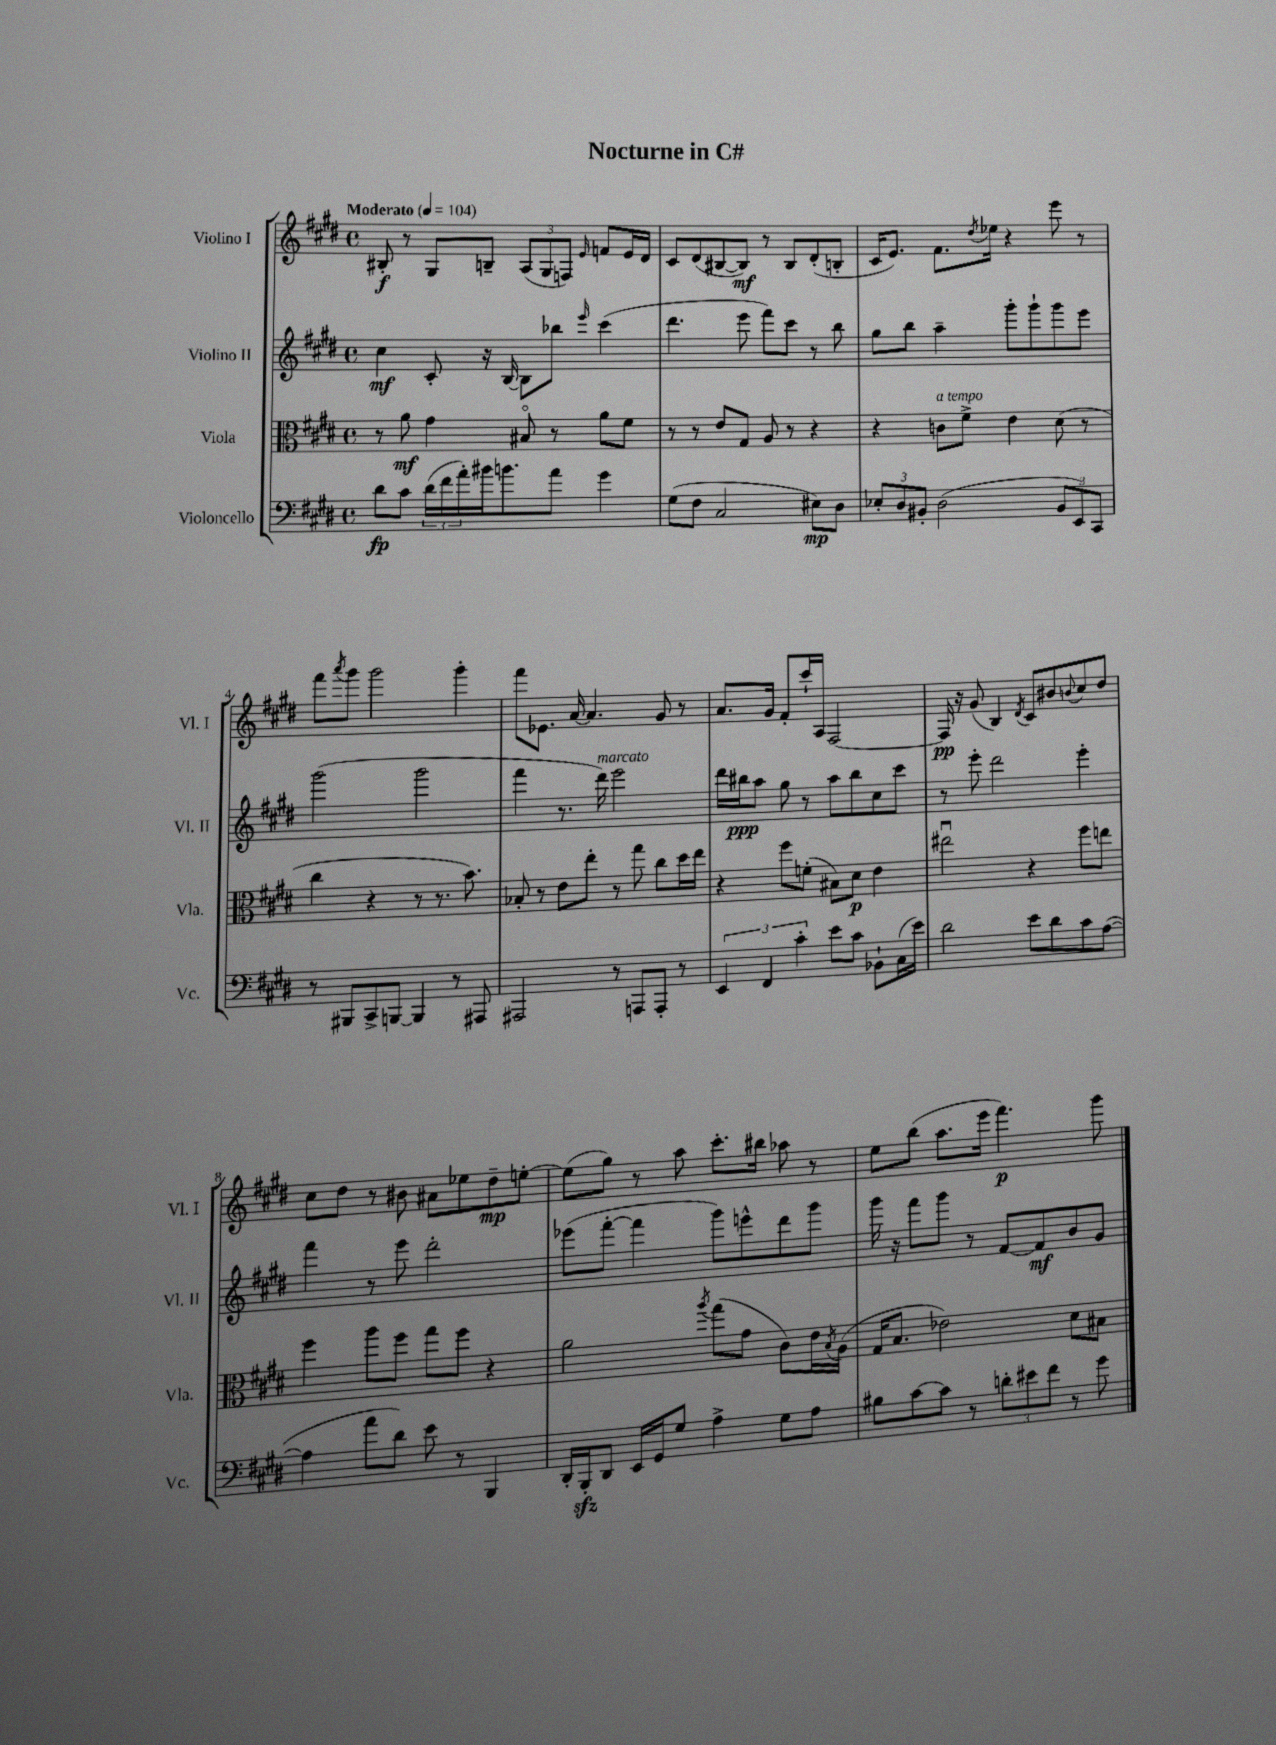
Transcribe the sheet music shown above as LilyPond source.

\header { title = "Nocturne in C#" }
<<
\new StaffGroup <<
\new Staff = "s0" \with { instrumentName = "Violino I" shortInstrumentName = "Vl. I" } {
    \clef treble \key e \major \defaultTimeSignature \time 4/4 \tempo "Moderato" 4 = 104
    bis8-.\f r8 gis8 b8-- \tuplet 3/2 { a8( gis8 f8) } \grace { e'16 } f'8 e'16 dis'16 |
    cis'8 dis'8( bis8~ bis8\mf) r8 bis8 dis'8-.( b8-. |
    cis'16 e'8.) fis'8. \acciaccatura { dis''8 } ees''16 r4 e'''8 r8 |
    fis'''8 \acciaccatura { a'''8 } gis'''8 gis'''2 gis'''4-. |
    fis'''8 ees'8. a'16~ a'4. gis'8 r8 |
    a'8. gis'16 fis'8-. cis'''16-! a16 fis2~ |
    fis16\pp r16 gis'8( b4) \acciaccatura { dis'8 } cis'8 bis'8 \appoggiatura { b'8 } cis''8 dis''8 |
    cis''8 dis''8 r8 bis'8 ais'8 ees''8 dis''8--\mp e''8~-. |
    e''8( gis''8) r8 a''8 cis'''8.-. bis''16 aes''8 r8 |
    e''8 b''8( a''8. e'''16 fis'''4.\p) gis'''8 \bar "|." |
}
\new Staff = "s1" \with { instrumentName = "Violino II" shortInstrumentName = "Vl. II" } {
    \clef treble \key e \major \defaultTimeSignature \time 4/4
    cis''4\mf cis'8-. r16 b16~ b8 bes''8 \grace { e'''16 } cis'''4( |
    dis'''4. e'''8 fis'''8) cis'''8 r8 b''8 |
    gis''8 b''8 a''4-- gis'''8-. gis'''8-! gis'''8 e'''8 |
    gis'''2( gis'''2 |
    fis'''4 r8. dis'''16^\markup { \italic "marcato" }) e'''2 |
    dis'''16 bis''16\ppp a''8 gis''8 r8 a''8 bis''8 cis''8 cis'''8 |
    r8 e'''8-. dis'''2 e'''4-. |
    fis'''4 r8 e'''8 dis'''2-. |
    ees'''8( fis'''8~-. fis'''4 gis'''8) e'''8-^ dis'''8 gis'''8 |
    gis'''16 r16 fis'''8 gis'''8 r8 fis'8~ fis'8\mf b'8 gis'8 \bar "|." |
}
\new Staff = "s2" \with { instrumentName = "Viola" shortInstrumentName = "Vla." } {
    \clef alto \key e \major \defaultTimeSignature \time 4/4
    r8 a'8\mf gis'4 bis8\flageolet r8 a'8 fis'8 |
    r8 r8 e'8 gis8 a8 r8 r4 |
    r4 c'8^\markup { \italic "a tempo" } fis'8-> e'4 dis'8( r8 |
    cis''4 r4 r8 r8. b'8.) |
    bes8-. r8 e'8 e''8-. r8 gis''8 cis''8 dis''16 e''16 |
    r4 fis''8 f'8-.( bis8) dis'8\p e'4 |
    eis''2\downbow r4 fis''8 e''8 |
    fis''4 a''8 fis''8 gis''8 fis''8 r4 |
    a'2 \acciaccatura { a''8 } gis''8( gis'8 cis'8) e'16 \acciaccatura { b8 } a16( |
    gis16 b8. ees'2) dis'8 bis8 \bar "|." |
}
\new Staff = "s3" \with { instrumentName = "Violoncello" shortInstrumentName = "Vc." } {
    \clef bass \key e \major \defaultTimeSignature \time 4/4
    dis'8\fp cis'8 \tuplet 3/2 { dis'16( fis'16 a'16-.) } bis'16 b'8. a'8 gis'4 |
    gis8( fis8 cis2 eis8\mp) dis8 |
    \tuplet 3/2 { ees8-. dis8 bis,8-. } dis2( \tuplet 3/2 { bis,8 e,8) cis,8 } |
    r8 bis,,8 cis,8-> b,,8~ b,,4 r8 ais,,8 |
    ais,,2 r8 a,,8 a,,8-. r8 |
    \tuplet 3/2 { e,4 fis,4 cis'4-. } e'8 cis'8 bes,8-! cis16( e'16) |
    dis'2 e'8 dis'8 cis'8 a8~( |
    a4 a'8 dis'8) e'8 r8 b,,4 |
    dis,16-. b,,16-.\sfz dis,8 e,16 gis,16 gis8 a4-> gis8 a8 |
    bis8 cis'8~ cis'8 r8 \tuplet 3/2 { d'8-. eis'8 fis'8 } r8 gis'8 \bar "|." |
}
>>
>>
